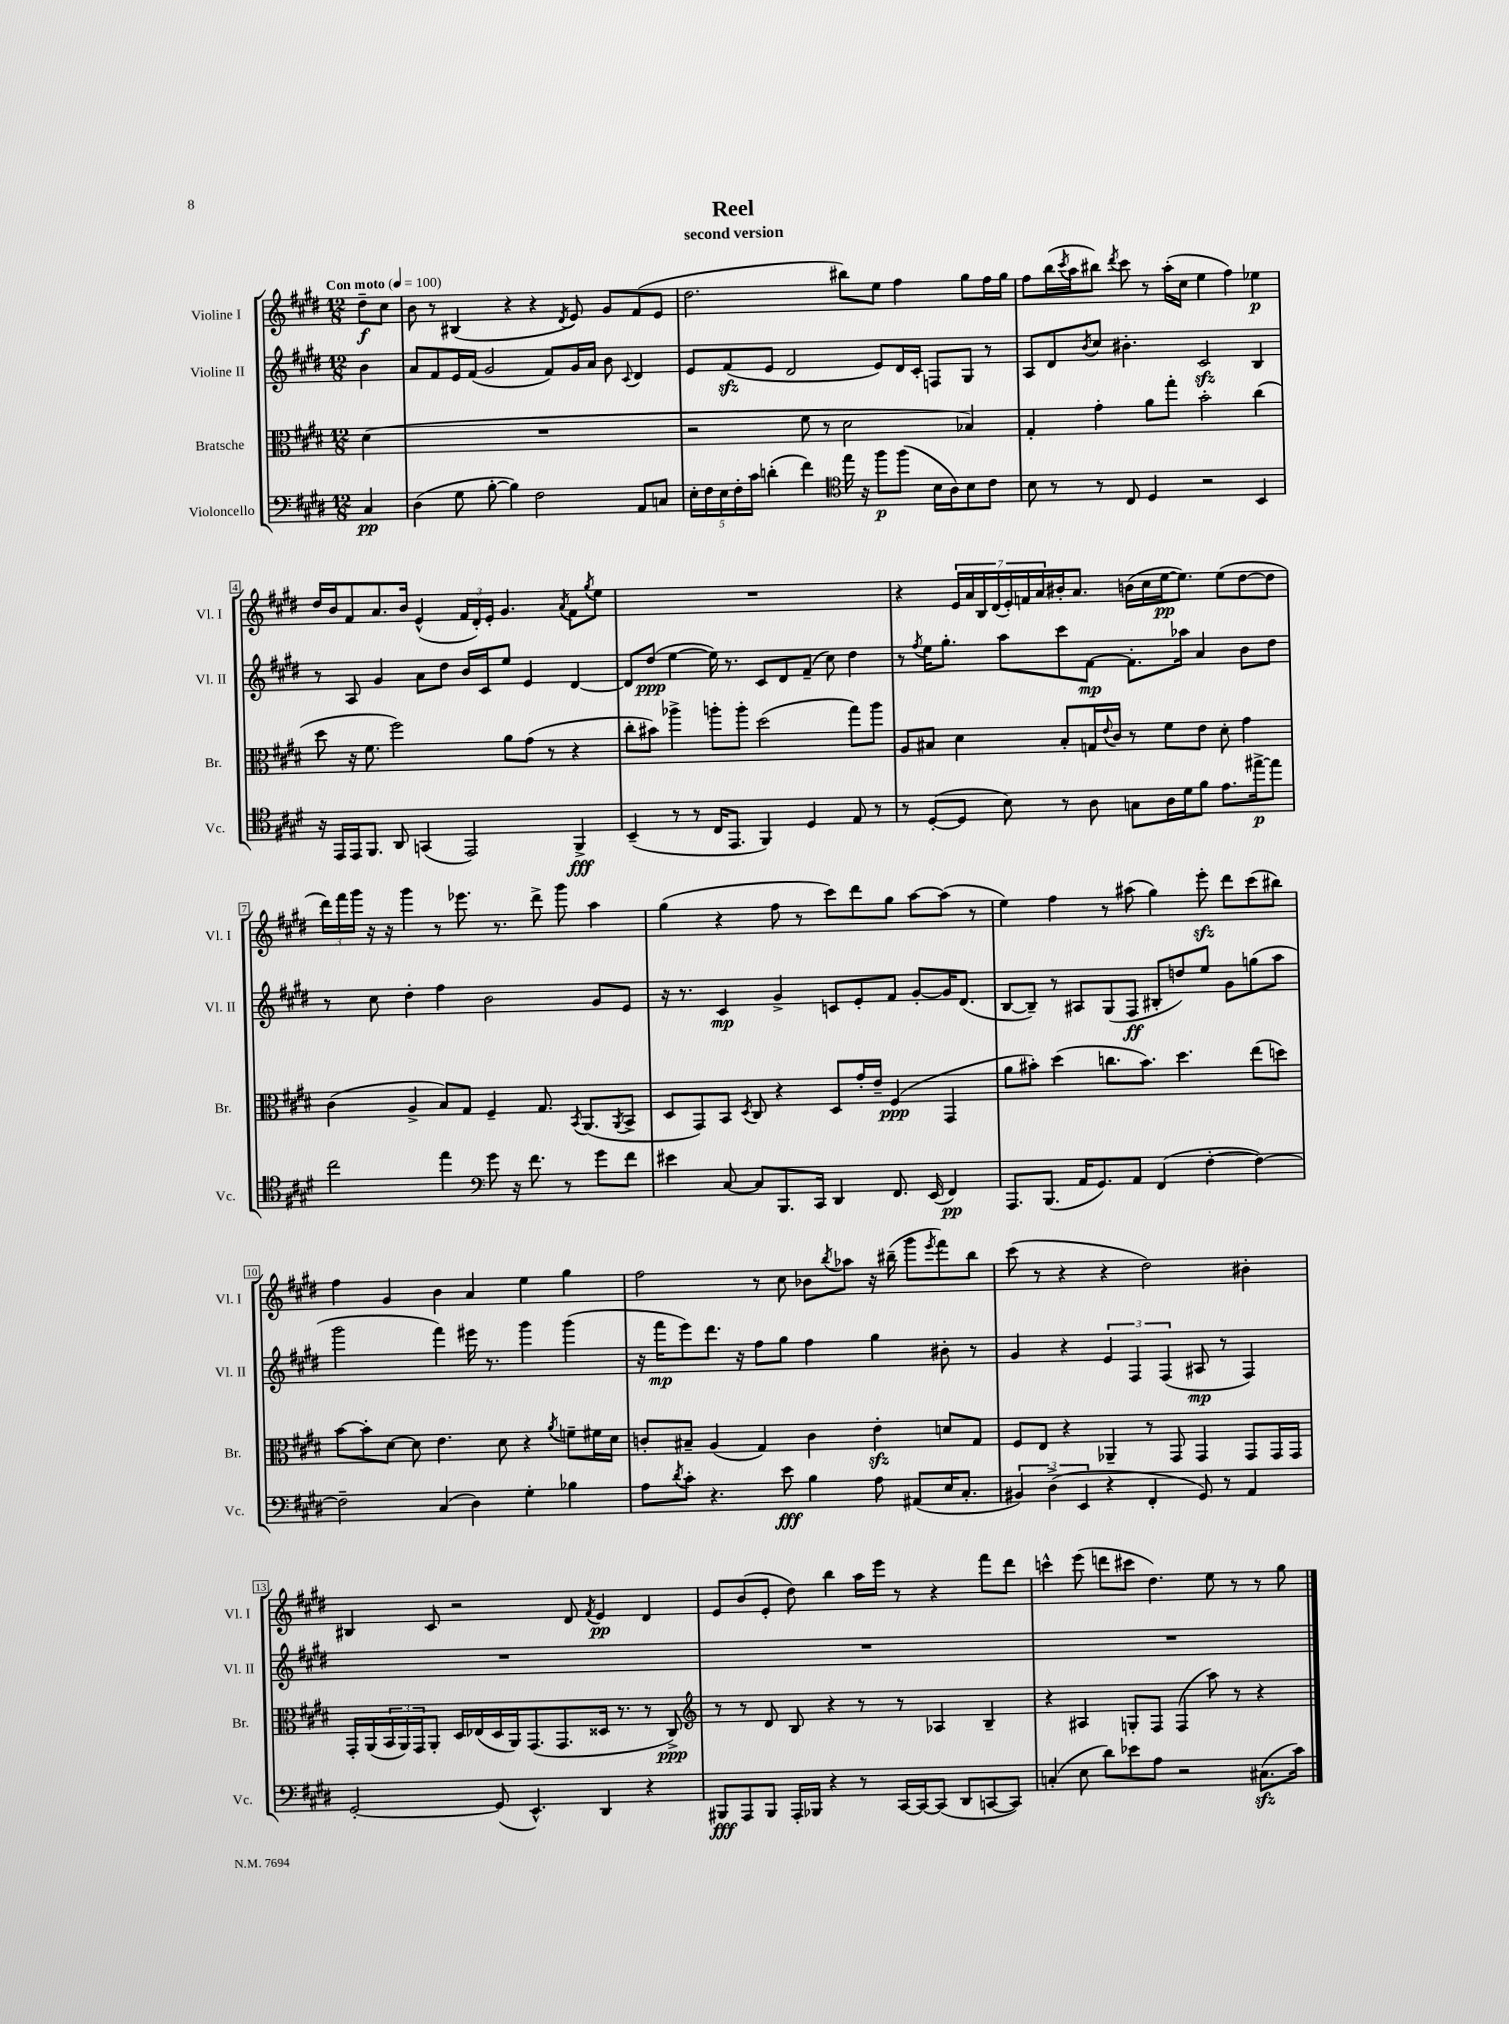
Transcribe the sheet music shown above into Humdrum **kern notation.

**kern	**dynam	**kern	**dynam	**kern	**dynam	**kern	**dynam
*part4	*part4	*part3	*part3	*part2	*part2	*part1	*part1
*staff4	*staff4	*staff3	*staff3	*staff2	*staff2	*staff1	*staff1
*I"Violoncello	*	*I"Bratsche	*	*I"Violine II	*	*I"Violine I	*
*I'Vc.	*	*I'Br.	*	*I'Vl. II	*	*I'Vl. I	*
*clefF4	*	*clefC3	*	*clefG2	*	*clefG2	*
*k[f#c#g#d#]	*	*k[f#c#g#d#]	*	*k[f#c#g#d#]	*	*k[f#c#g#d#]	*
*M12/8	*	*M12/8	*	*M12/8	*	*M12/8	*
*MM100	*	*MM100	*	*MM100	*	*MM100	*
=	=	=	=	=	=	=	=
!	!	!	!	!	!	!LO:TX:a:B:t=Con moto	!
4C#/	pp	(4d#\	.	4b\	.	8dd#~\L	f
.	.	.	.	.	.	8cc#\J	.
=1	=1	=1	=1	=1	=1	=1	=1
(4D#\	.	1.r	.	8a/L	.	8b\	.
.	.	.	.	8f#/	.	8r	.
8G#\	.	.	.	16e/L	.	(4B#X/	.
.	.	.	.	(16f#/JJ	.	.	.
[8B'\	.	.	.	2g#/	.	.	.
4B\])	.	.	.	.	.	4r	.
2F#\	.	.	.	.	.	4r	.
.	.	.	.	8f#/L)	.	.	.
.	.	.	.	.	.	8qd#/	.
.	.	.	.	16g#/L	.	8e/)	.
.	.	.	.	16a/JJ	.	.	.
.	.	.	.	8b\	.	8g#/L	.
.	.	.	.	8qqc#/	.	.	.
8AA/L	.	.	.	4d#/	.	(8f#/	.
8Cn/J	.	.	.	.	.	8e/J	.
=2	=2	=2	=2	=2	=2	=2	=2
20E'\LL	.	2r	.	8e/L	.	2.dd#\	.
20F#\	.	.	.	.	.	.	.
20E\	.	.	.	.	.	.	.
.	.	.	.	(8f#zz/	.	.	.
20F#'\	.	.	.	.	.	.	.
20c#\JJ	.	.	.	.	.	.	.
(4dn'\	.	.	.	8e/J	.	.	.
.	.	.	.	2d#/	.	.	.
4f#\)	.	8f#\	.	.	.	.	.
.	.	8r	.	.	.	.	.
*clefC4	*	*	*	*	*	*	*
16ee\	.	2d#\	.	.	.	8bb#X\L)	.
16r	.	.	.	.	.	.	.
8ff#\L	p	.	.	8e/L)	.	8ee\J	.
(8ff#\J	.	.	.	16d#/L	.	4ff#\	.
.	.	.	.	16c#'/JJ	.	.	.
16B\LL	.	.	.	8Fn/L	.	.	.
16A\J)	.	.	.	.	.	.	.
8B\	.	4B-X/)	.	8G#/J	.	8gg#\L	.
8c#\J	.	.	.	8r	.	16ff#\L	.
.	.	.	.	.	.	16gg#\JJ	.
=3	=3	=3	=3	=3	=3	=3	=3
8B\	.	4G#'/	.	8A/L	.	8ff#\L	.
8r	.	.	.	8d#/	.	(16bb\L	.
.	.	.	.	.	.	8qccc#/	.
.	.	.	.	.	.	16aa\J	.
.	.	.	.	8qb/	.	.	.
8r	.	4g#'\	.	8cc#/J	.	8bb#X\J)	.
.	.	.	.	.	.	8qddd#/	.
8C#/	.	.	.	4.b#X'\	.	8ccc#\	.
4D#/	.	8a\L	.	.	.	8r	.
.	.	8gg#'\J	.	.	.	(16aa'\LL	.
.	.	.	.	.	.	16cc#\JJ	.
2r	.	2b'\	.	2c#zz/	.	4ee\	.
.	.	.	.	.	.	4ff#\)	.
4BB/	.	(4cc#\	.	4B/	.	4ee-X\	p
!!LO:LB:g=z
=4	=4	=4	=4	=4	=4	=4	=4
16r	.	8dd#\	.	8r	.	16dd#/LL	.
16EE/LL	.	.	.	.	.	16b/J	.
16EE/J	.	16r	.	8A/	.	8f#/	.
8.FF#/J	.	8.f#\	.	.	.	.	.
.	.	.	.	4g#/	.	8.a/	.
8AA/	.	2ff#\)	.	.	.	.	.
.	.	.	.	.	.	16b/Jk	.
(4GGn/	.	.	.	8a\L	.	(4e^^/	.
.	.	.	.	8dd#\J	.	.	.
2EE/)	.	.	.	16b/LL	.	24f#/LL	.
.	.	.	.	.	.	24d#'/)	.
.	.	.	.	16c#/J	.	.	.
.	.	.	.	.	.	24e'/JJ	.
.	.	8a\L	.	8ee/J	.	4.g#/	.
.	.	(8g#\J	.	4e/	.	.	.
.	.	8r	.	.	.	.	.
.	.	.	.	.	.	8qa/	.
4FF#^/	fff	4r	.	[4d#/	.	8f#\L	.
.	.	.	.	.	.	8qgg#/	.
.	.	.	.	.	.	8ee\J	.
=5	=5	=5	=5	=5	=5	=5	=5
(4BB~/	.	8cc#'\L	.	8d#/L]	.	1.r	.
.	.	8b#X\J)	.	(8dd#/J	ppp	.	.
8r	.	4aa-X^\	.	[4ee\	.	.	.
8r	.	.	.	.	.	.	.
16C#/KL	.	8aan'\L	.	16ee\])	.	.	.
8.EE/J	.	.	.	8.r	.	.	.
.	.	8aa'\J	.	.	.	.	.
4FF#/)	.	(2dd#\	.	8c#/L	.	.	.
.	.	.	.	8d#/	.	.	.
4D#/	.	.	.	(8f#~/J	.	.	.
.	.	.	.	8cc#\)	.	.	.
8E/	.	8gg#\L)	.	4dd#\	.	.	.
8r	.	8aa\J	.	.	.	.	.
=6	=6	=6	=6	=6	=6	=6	=6
8r	.	8A/L	.	8r	.	4r	.
.	.	.	.	8qff#/	.	.	.
([8D#'/L	.	8B#X/J	.	16ee\KL	.	.	.
.	.	.	.	8.gg#'\J	.	.	.
8D#/J]	.	4d#\	.	.	.	28e/LL	.
.	.	.	.	.	.	28a/	.
.	.	.	.	.	.	28B/	.
.	.	.	.	.	.	(28d#/	.
8B\)	.	.	.	8aa\L	.	.	.
.	.	.	.	.	.	28e'/)	.
.	.	.	.	.	.	28fn/	.
.	.	.	.	.	.	28a/	.
8r	.	8B#'/L	.	8ccc#\	.	16b#X'/J	.
.	.	.	.	.	.	8.a/J	.
8A\	.	16Gn/L	.	[8f#\J	mp	.	.
.	.	8qqe/	.	.	.	.	.
.	.	16c#/JJ	.	.	.	.	.
8Gn\L	.	8r	.	8.f#'\L]	.	(16bn\LL	.
.	.	.	.	.	.	16cc#\	.
16A\L	.	8f#\L	.	.	.	[16ee\J	pp
16d#\J	.	.	.	16aa-X\Jk	.	8.ee\J])	.
8f#\J	.	8e\J	.	4a/	.	.	.
8.e\L	.	8d#'\	.	.	.	(8ee\L	.
.	.	4g#\	.	8b\L	.	[8dd#\	.
[16ee#X^\k	p	.	.	.	.	.	.
8ee#\J]	.	.	.	8dd#\J	.	8dd#\J]	.
!!LO:LB:g=z
=7	=7	=7	=7	=7	=7	=7	=7
2cc#\	.	(4c#\	.	8r	.	24ddd#\LL)	.
.	.	.	.	.	.	24fff#\	.
.	.	.	.	.	.	24ggg#\JJ	.
.	.	.	.	8cc#\	.	16r	.
.	.	.	.	.	.	16r	.
.	.	4A^/	.	4dd#'\	.	4ggg#\	.
4ee\	.	8B/L)	.	4ff#\	.	8r	.
.	.	8G#/J	.	.	.	8.eee-X\	.
*clefF4	*	*	*	*	*	*	*
8g#\	.	4F#~/	.	2b\	.	.	.
.	.	.	.	.	.	8.r	.
16r	.	.	.	.	.	.	.
8.f#\	.	.	.	.	.	.	.
.	.	8.G#/	.	.	.	8ddd#^\	.
8r	.	.	.	.	.	8ggg#\	.
.	.	8qBB/	.	.	.	.	.
.	.	(8.AA/L	.	.	.	.	.
8g#\L	.	.	.	8g#/L	.	4aa\	.
.	.	8qAA/	.	.	.	.	.
8f#\J	.	8BB^/J	.	8e/J	.	.	.
=8	=8	=8	=8	=8	=8	=8	=8
4e#X\	.	8D#/L	.	16r	.	(4gg#\	.
.	.	.	.	8.r	.	.	.
.	.	8GG#/)	.	.	.	.	.
[8C#/	.	8BB/J	.	4c#/	mp	4r	.
.	.	8qD#/	.	.	.	.	.
8C#/L]	.	8C#/	.	.	.	.	.
8.BBB/	.	4r	.	4g#^/	.	8ff#\	.
.	.	.	.	.	.	8r	.
16CC#/Jk	.	.	.	.	.	.	.
4DD#/	.	8D#/L	.	8cn/L	.	8ccc#\L)	.
.	.	16g#'/L	.	8e'/	.	8ddd#\	.
.	.	16e~/JJ	.	.	.	.	.
8.FF#/	.	(4F#/	ppp	8f#/J	.	8gg#\J	.
.	.	.	.	[8g#'/L	.	[8aa\L	.
(16EE/	.	.	.	.	.	.	.
4FF#/)	pp	4GG#/	.	16g#/K]	.	(8aa\J]	.
.	.	.	.	(8.d#/J	.	.	.
.	.	.	.	.	.	8r	.
=9	=9	=9	=9	=9	=9	=9	=9
8.AAA/L	.	8a\L	.	[8B/L	.	4ee\)	.
.	.	8b#X'\J)	.	8B~/J])	.	.	.
(8.BBB/J	.	.	.	.	.	.	.
.	.	(4dd#\	.	8r	.	4ff#\	.
16AA/KL	.	.	.	8A#X/L	.	.	.
8.GG#/)	.	.	.	.	.	.	.
.	.	8.ccn\L	.	(8G#/	.	8r	.
8AA/J	.	.	.	8F#/J	ff	(8aa#X\	.
.	.	8.b#\J)	.	.	.	.	.
(4FF#/	.	.	.	8B#X'/L	.	4gg#\)	.
.	.	4.dd#\	.	8ddn/)	.	.	.
[4F#'\	.	.	.	8ee/J	.	8eeezz'\	.
.	.	.	.	8g#\L	.	8ddd#\L	.
4F#\_)	.	(8ee\L	.	(8ggn\	.	(8ccc#\	.
.	.	8ddn\J)	.	8aa\J	.	8bb#X\J)	.
!!LO:LB:g=z
=10	=10	=10	=10	=10	=10	=10	=10
2F#~\]	.	[8b\L	.	2ggg#\	.	4ff#\	.
.	.	8b'\]	.	.	.	.	.
.	.	[8d#\J	.	.	.	4g#/	.
.	.	8d#\]	.	.	.	.	.
(4C#/	.	4.e\	.	4fff#\)	.	4b\	.
4D#\)	.	.	.	16eee#X\	.	4a/	.
.	.	.	.	8.r	.	.	.
.	.	8d#\	.	.	.	.	.
4G#'\	.	4r	.	4ggg#\	.	4ee\	.
.	.	8qa/	.	.	.	.	.
4B-X\	.	8fn~\L	.	(4ggg#\	.	4gg#\	.
.	.	16f#X\L	.	.	.	.	.
.	.	16d#\JJ	.	.	.	.	.
=11	=11	=11	=11	=11	=11	=11	=11
8A\L	.	8cn'/L	.	16r	.	2ff#\	.
.	.	.	.	16fff#\KL	mp	.	.
8qd#/	.	.	.	.	.	.	.
8c#'\J	.	8B#X~/J	.	8eee\)	.	.	.
4.r	.	(4A/	.	8.ddd#\J	.	.	.
.	.	.	.	16r	.	.	.
.	.	4G#/)	.	8ff#\L	.	8r	.
8e\	fff	.	.	8gg#\J	.	8cc#\	.
4B\	.	4c\	.	4ff#\	.	8b-X\L	.
.	.	.	.	.	.	8qbb/	.
.	.	.	.	.	.	8aa-X\J	.
8A\	.	4ezz'\	.	4gg#\	.	16r	.
.	.	.	.	.	.	(16bb#X~\	.
(8AA#X/L	.	.	.	.	.	8ggg#\L	.
.	.	.	.	.	.	8qeee/	.
16E/K	.	8dn/L	.	8b#X'\	.	8fff#\)	.
8.C#'/J	.	.	.	.	.	.	.
.	.	8G#/J	.	8r	.	8bb#\J	.
=12	=12	=12	=12	=12	=12	=12	=12
6BB#X/)	.	8F#/L	.	4g#/	.	(8ccc#\	.
.	.	8E/J	.	.	.	8r	.
(6D#^\	.	.	.	.	.	.	.
.	.	4r	.	4r	.	4r	.
6EE/	.	.	.	.	.	.	.
4r	.	4AA-X~/	.	6e/	.	4r	.
.	.	.	.	6F#/	.	.	.
4FF#'/	.	8r	.	.	.	2dd#\)	.
.	.	.	.	(6F#/	.	.	.
.	.	8GG#/	.	.	.	.	.
8GG#/)	.	4GG#/	.	8A#X/	mp	.	.
8r	.	.	.	8r	.	.	.
4AA/	.	8GG#/L	.	4F#/)	.	4b#X'\	.
.	.	16GG#/L	.	.	.	.	.
.	.	16GG#/JJ	.	.	.	.	.
!!LO:LB:g=z
=13	=13	=13	=13	=13	=13	=13	=13
[2GG#'/	.	16GG#'/LL	.	1.r	.	4B#X/	.
.	.	(16AA/	.	.	.	.	.
.	.	24BB/	.	.	.	.	.
.	.	24AA/)	.	.	.	.	.
.	.	24GG#/J	.	.	.	.	.
.	.	8AA'/J	.	.	.	8c#/	.
.	.	16D#/LL	.	.	.	2r	.
.	.	(16E-X/	.	.	.	.	.
(8GG#/]	.	16D#/	.	.	.	.	.
.	.	16AA/J)	.	.	.	.	.
4.EE^^/)	.	(8.GG#/	.	.	.	.	.
.	.	8.GG#/	.	.	.	.	.
.	.	.	.	.	.	8d#/	.
.	.	.	.	.	.	8qf#/	.
4DD#/	.	16D##X/Jk	.	.	.	4e/	pp
.	.	8.r	.	.	.	.	.
4r	.	8r	.	.	.	4d#/	.
.	.	8C#^/)	ppp	.	.	.	.
=14	=14	=14	=14	=14	=14	=14	=14
*	*	*clefG2	*	*	*	*	*
8BBB#X/L	fff	8r	.	1.r	.	8e/L	.
8AAA/	.	8r	.	.	.	(8b/	.
8BBB#/J	.	8d#/	.	.	.	8e'/J	.
16AAA'/LL	.	8B/	.	.	.	8dd#\)	.
16BBB-X/JJ	.	.	.	.	.	.	.
4r	.	4r	.	.	.	4bb\	.
8r	.	8r	.	.	.	16aa\LL	.
.	.	.	.	.	.	16eee\JJ	.
[16CC#/LL	.	8r	.	.	.	8r	.
16CC#/J_	.	.	.	.	.	.	.
(8CC#/J]	.	4A-X/	.	.	.	4r	.
8DD#/L	.	.	.	.	.	.	.
[8CCn/	.	4B~/	.	.	.	8fff#\L	.
8CC/J])	.	.	.	.	.	8ddd#\J	.
=15	=15	=15	=15	=15	=15	=15	=15
(4Cn'/	.	4r	.	1.r	.	4cccn^^\	.
8E\	.	4A#X/	.	.	.	(8eee\	.
8d#\L)	.	.	.	.	.	8dddn\L	.
8e-X\	.	8Gn'/L	.	.	.	8ccc#X\J	.
8A\J	.	8F#/J	.	.	.	4.dd#\)	.
2r	.	(4F#/	.	.	.	.	.
.	.	8aa\)	.	.	.	8ee\	.
.	.	8r	.	.	.	8r	.
(8.C#Xzz\L	.	4r	.	.	.	8r	.
.	.	.	.	.	.	8gg#\	.
16c#\Jk)	.	.	.	.	.	.	.
==	==	==	==	==	==	==	==
*-	*-	*-	*-	*-	*-	*-	*-
